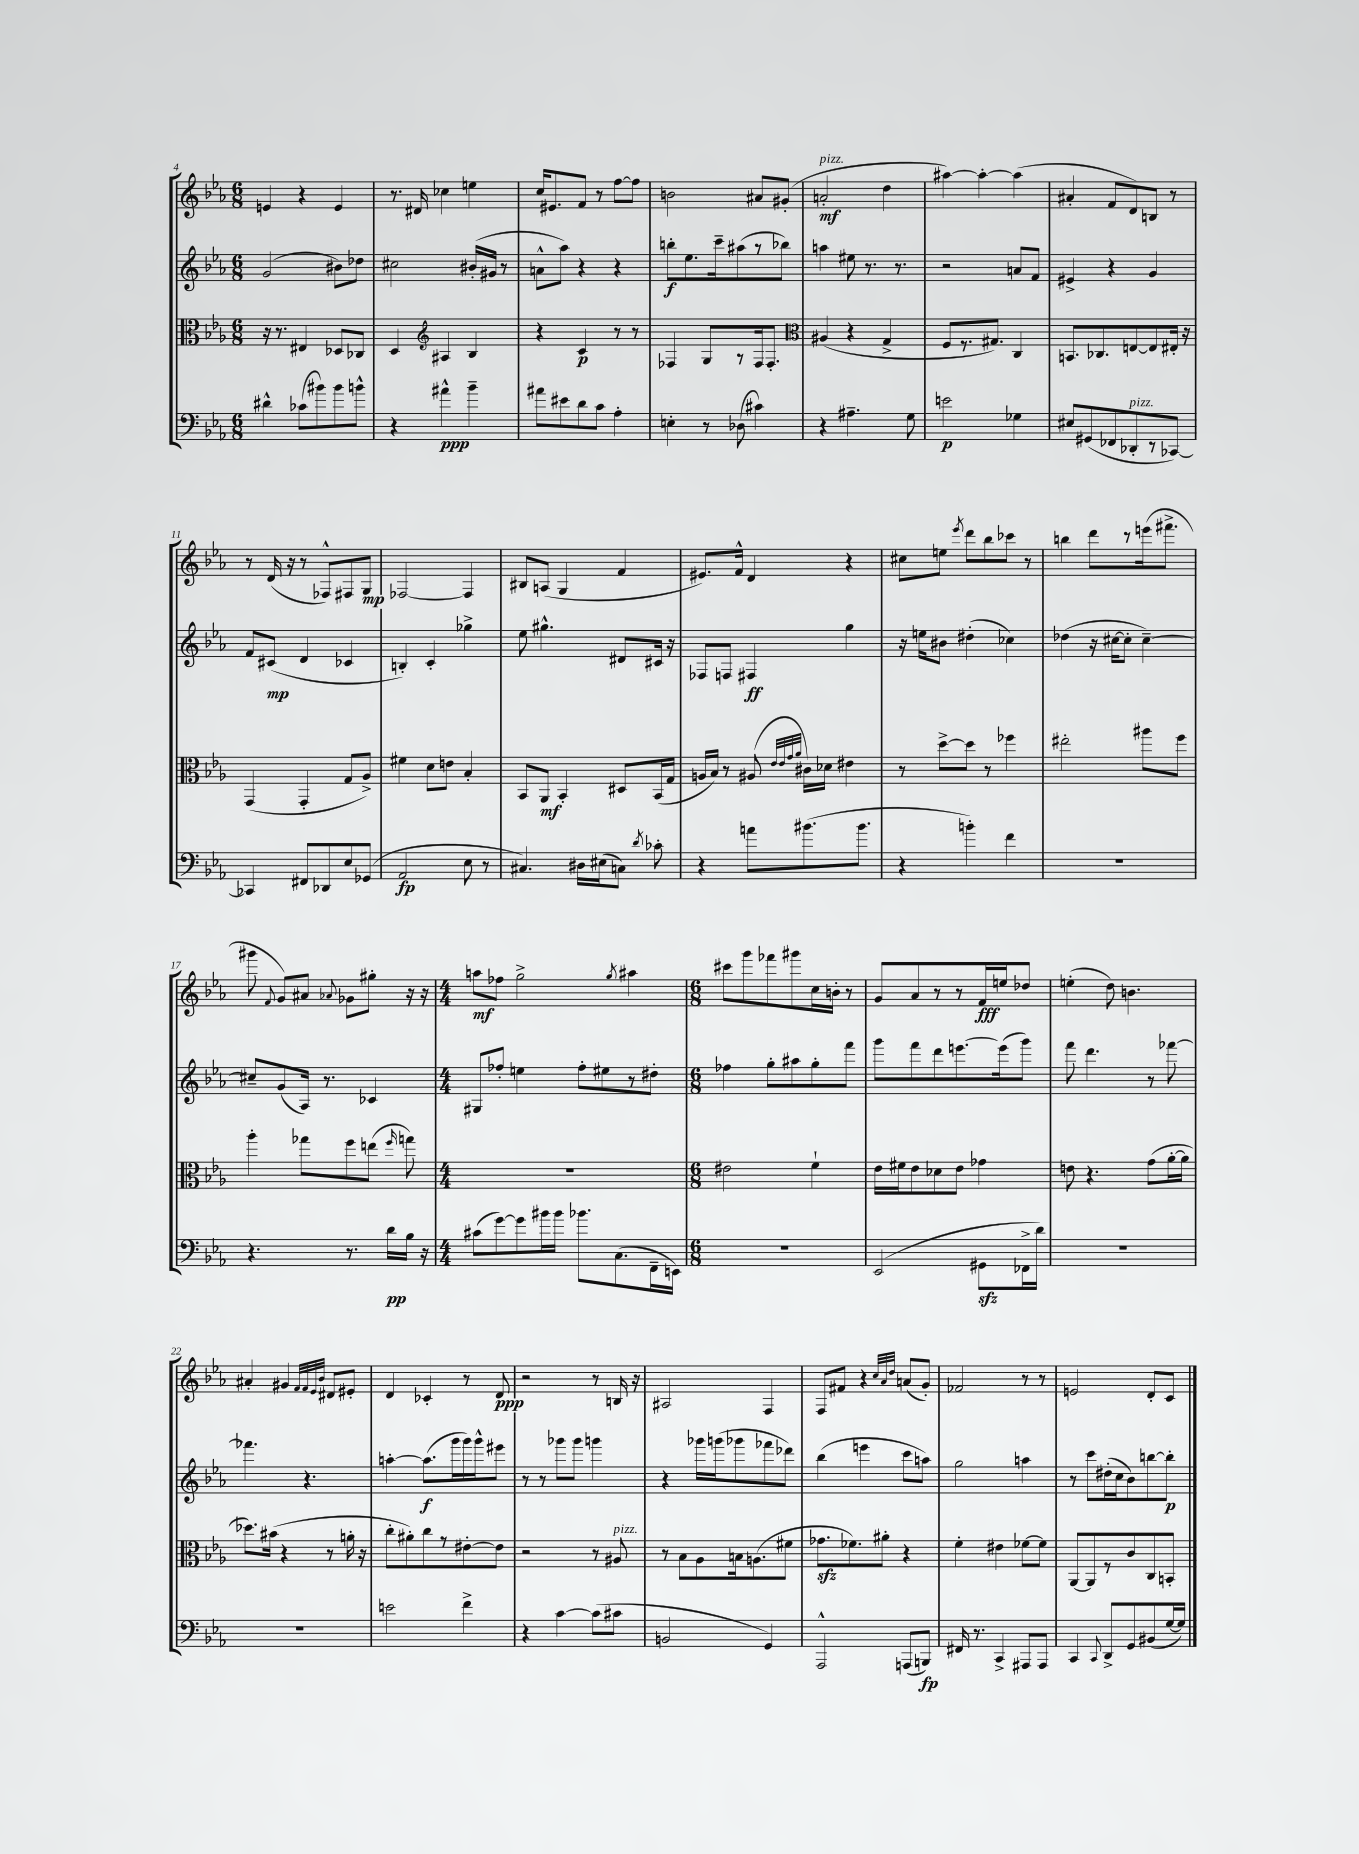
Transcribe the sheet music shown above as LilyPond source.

<<
\new StaffGroup <<
\new Staff = "s0" {
    \clef treble \key ees \major \numericTimeSignature \time 6/8
    \autoBeamOff e'4 r4 e'4 |
    r8. dis'16 ces''4 e''4 |
    c''16[ eis'8. f'8] r8 f''8[~ f''8] |
    b'2 ais'8[ gis'8]-.( |
    a'2-.\mf^\markup { \italic "pizz." } d''4 |
    ais''4~) ais''4~-. ais''4( |
    ais'4-. f'8[ d'8) b8] r8 |
    r8 d'16( r16 r8 fes8[-^) fis8 g8]\mp |
    fes2~ fes4 |
    bis8[ a8]( g4 f'4 |
    eis'8.[) f'16]-^ d'4 r4 |
    cis''8[ e''8] \acciaccatura { ees'''8 } d'''8[ bes''8 ces'''8] r8 |
    b''4 d'''8[ r8 e'''16( fis'''8.]-> |
    gis'''8 \appoggiatura { f'8 } g'8[) ais'8] \appoggiatura { aes'8 } ges'8[ gis''8]-. r16 r16 |
    \numericTimeSignature \time 4/4 a''8[\mf fes''8] g''2-> \acciaccatura { g''8 } ais''4 |
    \numericTimeSignature \time 6/8 cis'''8[ g'''8 fes'''8 gis'''8 c''16 b'16]-. r8 |
    g'8[ aes'8 r8 r8 f'16\fff e''16 des''8] |
    e''4-.( d''8) b'4. |
    ais'4-. gis'4 \grace { f'32[ f'32 ees'32 bes'32] } dis'8[ eis'8]-. |
    d'4 ces'4-. r8 d'8\ppp |
    r2 r8 b16 r16 |
    ais2 f4 |
    f8[ fis'8] r4 \grace { c''32[ aes'32 d''32] } a'8[( g'8]-.) |
    fes'2 r8 r8 |
    e'2 d'8[-. c'8] \bar "|." |
}
\new Staff = "s1" {
    \clef treble \key ees \major \numericTimeSignature \time 6/8
    \autoBeamOff g'2( bis'8[) des''8] |
    cis''2 bis'16[-.( gis'16] r8 |
    a'8[-^ aes''8]) r4 r4 |
    b''8[-.\f ees''8. c'''16-- ais''8( r8 bes''8]) |
    a''4 eis''8 r8. r8. |
    r2 a'8[ f'8] |
    eis'4-> r4 g'4 |
    f'8[ cis'8]\mp( d'4 ces'4 |
    b4-.) c'4-. ges''4-> |
    ees''8 gis''4.-^ dis'8[ cis'16] r16 |
    fes8[ f8] fis4\ff g''4 |
    r16 e''16[ bis'8] dis''4-.( ces''4) |
    des''4( r16 cis''16[~ cis''8]-. cis''4~--) |
    cis''8[-- g'8( aes16]) r8. ces'4 |
    \numericTimeSignature \time 4/4 gis8[ fes''8]-. e''4 fes''8[-. eis''8 r8 dis''8]-. |
    \numericTimeSignature \time 6/8 fes''4 g''8[-. ais''8 g''8-. f'''8] |
    g'''8[ f'''8 d'''8 e'''8.~ e'''16( g'''8]) |
    f'''8 d'''4. r8 fes'''8~ |
    fes'''4. r4. |
    a''4~-. a''8.[\f( g'''16 g'''16) g'''16-^ eis'''8] |
    r8 r8 ges'''8[ ges'''8] g'''4 |
    r4 ges'''16[ g'''16( ges'''8 fes'''8 des'''8]) |
    bes''4( e'''4 c'''8[ a''8]) |
    g''2 a''4 |
    r8 c'''8[ dis''16-.( c''16 bes'8) b''8~ b''8]-.\p \bar "|." |
}
\new Staff = "s2" {
    \clef alto \key ees \major \numericTimeSignature \time 6/8
    \autoBeamOff r16 r8. eis4 des8[ ces8] |
    d4 \clef treble ais4 bes4 |
    r4 c'4\p r8 r8 |
    fes4 g8[ r8 fes16 fes8.]-. |
    \clef alto ais4( r4 g4-> |
    f8[ r8. gis8.]) c4 |
    b,8.[ ces8. e8~ e8 eis16]-. r16 |
    g,4( g,4-. g8[ aes8]->) |
    fis'4 d'8[ e'8] bes4-. |
    bes,8[ aes,8]\mf bes,4-. dis8[ bes,16( g16] |
    a16[ bes16]) r8 ais8( \grace { ees'32[ ees'32 g'32 aes'32] } cis'16[) des'16] eis'4 |
    r8 d''8[~-> d''8] r8 fes''4 |
    eis''2-. ais''8[ f''8] |
    aes''4-. ges''8[ f''8 e''8]( \grace { f''16 } g''8) |
    \numericTimeSignature \time 4/4 R1 |
    \numericTimeSignature \time 6/8 eis'2 f'4-! |
    ees'16[ fis'16 ees'8 des'8 ees'8] ges'4 |
    e'8 r4. g'8[( aes'16~-. aes'16] |
    des''8.[) bis'16]( r4 r8 a'16-. r16 |
    c''8[-. ais'8-.) c''8 r8 eis'8~-. eis'8] |
    r2 r8 ais8^\markup { \italic "pizz." } |
    r8 bes8[ aes8 b16 a8.( fis'8] |
    ges'8.[\sfz fes'8.) ais'8]-. r4 |
    f'4-. eis'4 fes'8[~ fes'8] |
    aes,8[~ aes,8 r8 c'8 c8 b,8]-. \bar "|." |
}
\new Staff = "s3" {
    \clef bass \key ees \major \numericTimeSignature \time 6/8
    \autoBeamOff dis'4-^ ces'8[( bis'8) bis'8 b'8]-^ |
    r4 ais'4-^\ppp bes'4-- |
    ais'8[ eis'8 d'8 c'8] aes4-. |
    e4-. r8 des8( cis'4) |
    r4 ais4.-- g8 |
    e'2\p ges4 |
    eis8[ gis,8( fes,8 des,8-.^\markup { \italic "pizz." } r8 ces,8]~) |
    ces,4 fis,8[ des,8 ees8 ges,8]( |
    aes,2\fp ees8 r8 |
    cis4.) dis16[ eis16( c8]) \acciaccatura { d'8 } ces'8-. |
    r4 a'8[ bis'8.( bis'8.] |
    r4 b'4-.) f'4 |
    R2. |
    r4. r8. d'16[\pp bes16] r16 |
    \numericTimeSignature \time 4/4 cis'8[( g'8~) g'8 bis'16 bis'16] bes'8.[ c8.( f,16-- e,16]) |
    \numericTimeSignature \time 6/8 R2. |
    ees,2( gis,8[\sfz fes,16-> d'16]) |
    R2. |
    R2. |
    e'2 f'4-> |
    r4 c'4~ c'8[( cis'8] |
    b,2 g,4) |
    aes,,2-^ a,,8[( b,,8]\fp) |
    fis,16 r8. c,4-> ais,,8[ ais,,8] |
    c,4 \appoggiatura { c,8 } d,8[-> g,8 bis,8( g16~ g16]) \bar "|." |
}
>>
>>
\layout { \context { \Score currentBarNumber = #4 } }
